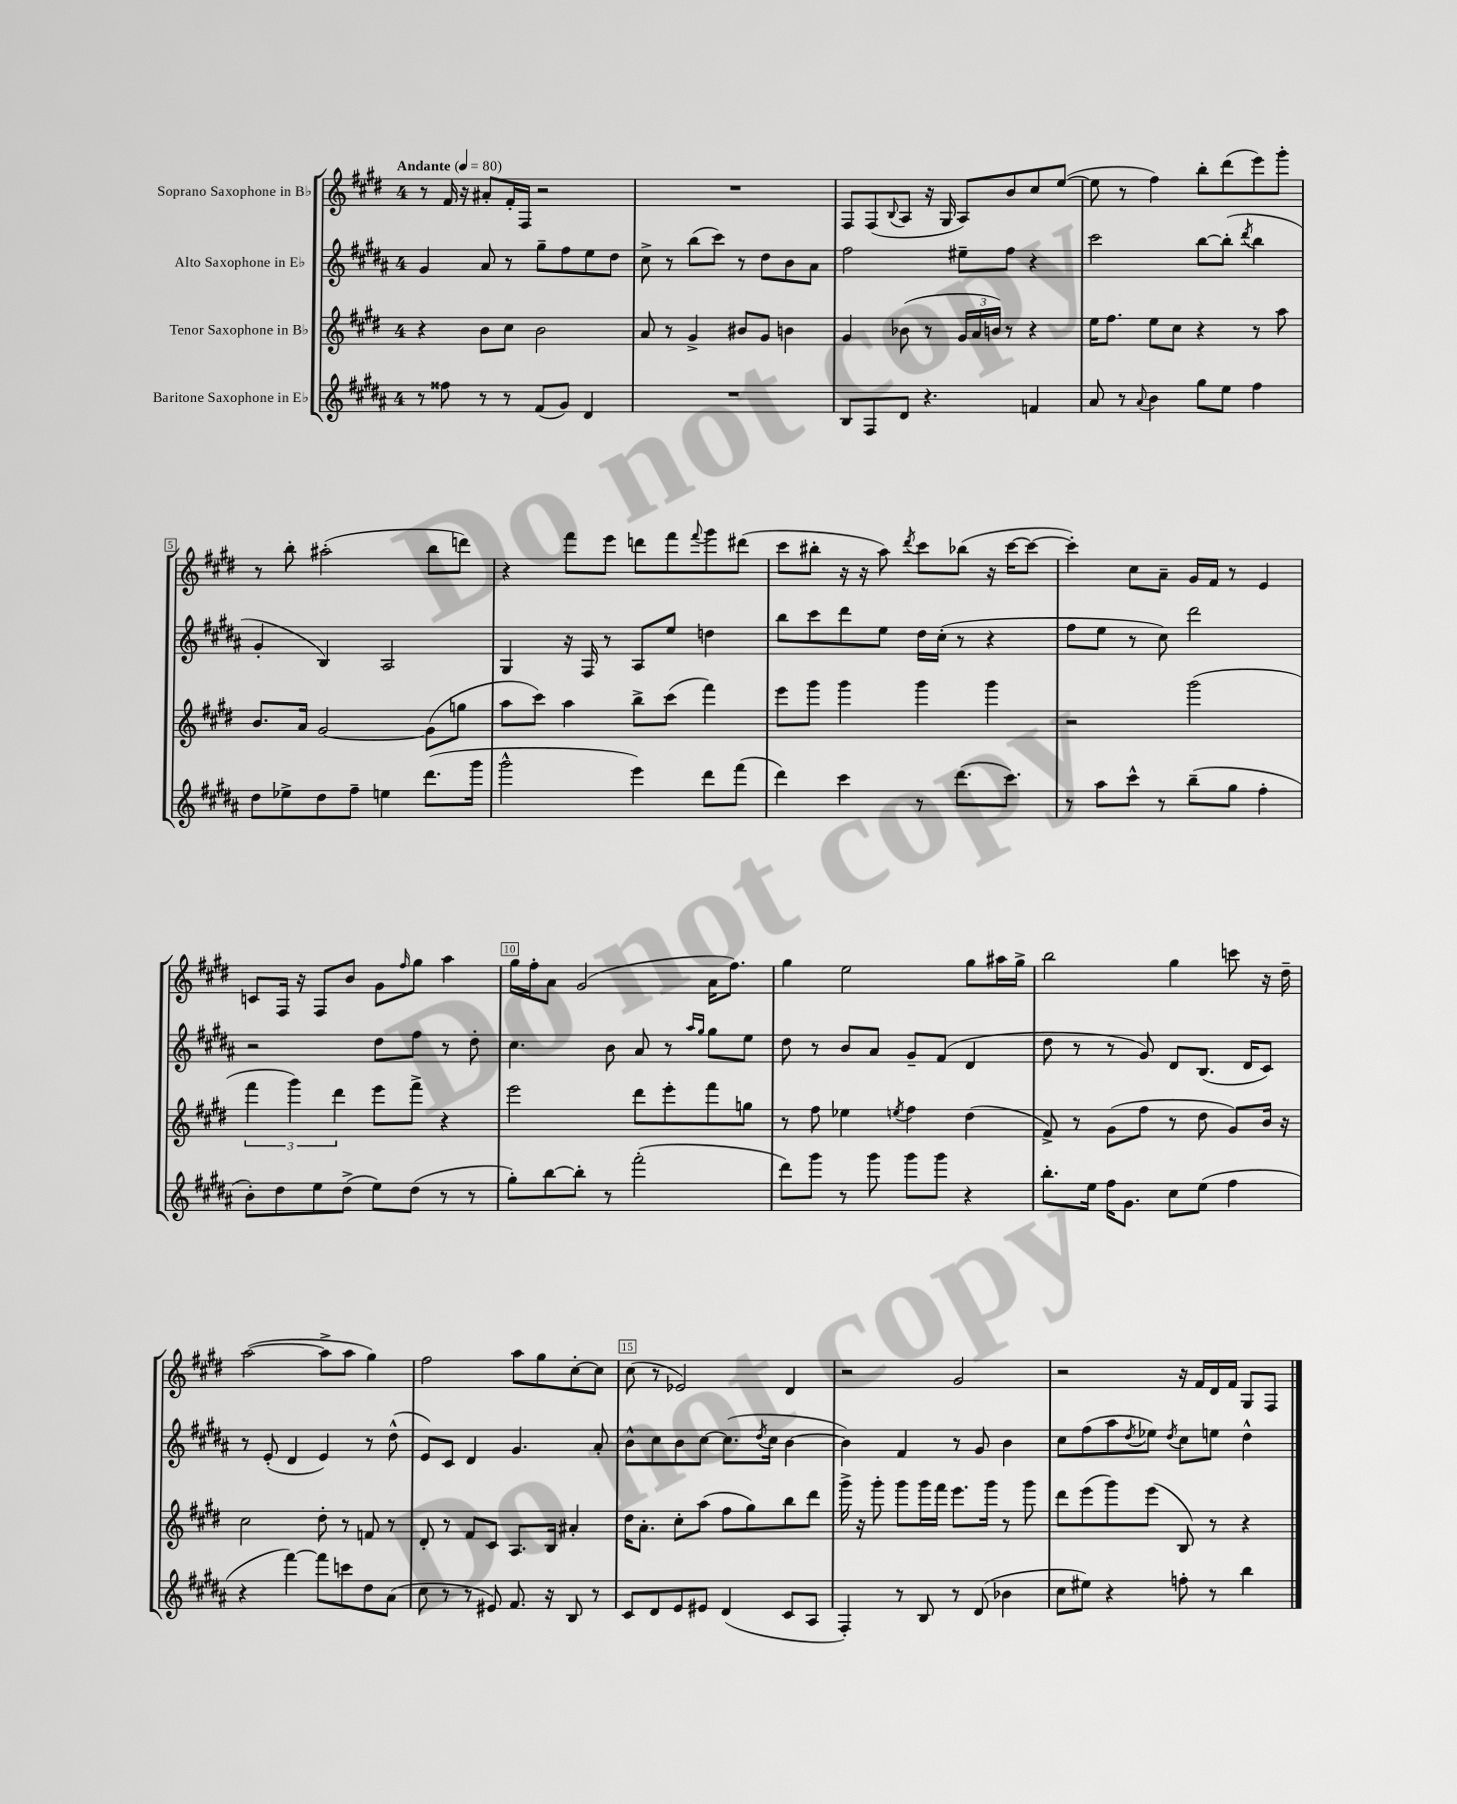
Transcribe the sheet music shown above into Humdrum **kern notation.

**kern	**kern	**kern	**kern
*staff4	*staff3	*staff2	*staff1
*clefG2	*clefG2	*clefG2	*clefG2
*k[f#c#g#d#a#]	*k[f#c#g#d#]	*k[f#c#g#d#a#]	*k[f#c#g#d#]
*M4/4	*M4/4	*M4/4	*M4/4
*MM80	*MM80	*MM80	*MM80
8r	4r	4g#/	8r
8ff##\	.	.	16f#/
.	.	.	16r
8r	8b\L	8a#/	8a#'/L
8r	8cc#\J	8r	16f#'/L
.	.	.	16F#/JJ
(8f#/L	2b\	8gg#~\L	2r
8g#/J)	.	8ff#\	.
4d#/	.	8ee\	.
.	.	8dd#\J	.
=	=	=	=
1r	8a/	8cc#^\	1r
.	8r	8r	.
.	4g#^/	(8bb\L	.
.	.	8ccc#\J)	.
.	8b#/L	8r	.
.	8g#/J	8dd#\L	.
.	4b\	8b\	.
.	.	8a#\J	.
=	=	=	=
8B/L	4g#/	2ff#\	8F#/L
8F#/	.	.	(8F#/
.	.	.	8qqB/
8d#/J	(8b-\	.	8A/J
4.r	8r	.	16r
.	.	.	16G#/
.	24g#/LL	8ee#~\L	8A/L)
.	24a/	.	.
.	24b/JJ)	.	.
.	8r	8ff#\J	8b/
4f/	4r	4r	8cc#/
.	.	.	([8ee/J
=	=	=	=
8a#/	16ee\LK	2ccc#\	8ee\]
.	8.ff#\J	.	.
8r	.	.	8r
8qqa#/	.	.	.
4b\	8ee\L	.	4ff#\)
.	8cc#\J	.	.
8gg#\L	4r	[8bb\L	8bb'\L
8ee\J	.	(8bb'\]J	(8ddd#\
.	.	8qddd#/	.
4ff#\	8r	4bb\	8eee\)
.	8aa\	.	8ggg#'\J
=	=	=	=
8dd#\L	8.b/L	4g#'/	8r
8ee-^\	.	.	8bb'\
.	16a/Jk	.	.
8dd#\	[2g#/	4B/)	(2aa#'\
8ff#~\J	.	.	.
4ee\	.	2A#/	.
(8.ddd#\L	(8g#\]L	.	8bb\L
.	8gg\J	.	8ddd\J)
16ggg#\Jk	.	.	.
=	=	=	=
2ggg#^^\	8aa\L	4G#/	4r
.	8ccc#\J)	.	.
.	4aa\	16r	8fff#\L
.	.	16F#/	.
.	.	8r	8eee\J
4eee\)	8bb^\L	8A#/L	8ddd\L
.	(8ccc#\J	8ee/J	8fff#\
.	.	.	8qqfff#/
8ddd#\L	4fff#\)	4dd\	8ggg#\
(8fff#\J	.	.	(8ddd#\J
=	=	=	=
4ddd#\)	8eee\L	8bb\L	8ccc#\L
.	8ggg#\J	8ccc#\	8bb#'\J
4ccc#\	4ggg#\	8ddd#\	16r
.	.	.	16r
.	.	8ee\J	8aa\)
.	.	.	8qddd#/
8r	4ggg#\	16dd#\LL	8ccc#\L
.	.	(16cc#'\JJ	.
(8.ddd#\L	.	8r	(8bb-\J
.	4ggg#\	4r	16r
8.ccc#\J)	.	.	[16ccc#\LK
.	.	.	8ccc#\_J
=	=	=	=
8r	2r	8ff#\L	4ccc#'\])
8aa#\L	.	8ee\J	.
8ccc#^^\J	.	8r	8cc#\L
8r	.	8cc#\)	8a~\J
(8bb~\L	(2ggg#\	2ddd#\	16g#/LL
.	.	.	16f#/JJ
8gg#\J	.	.	8r
4ff#'\	.	.	4e/
=	=	=	=
8b'\L)	6fff#\	2r	8c/L
8dd#\	.	.	16F#/Jk
.	6ggg#\)	.	.
.	.	.	16r
8ee\	.	.	8F#/L
.	6ddd#\	.	.
(8dd#^\J	.	.	8b/J
8ee\L)	8eee\L	8dd#\L	8g#\L
.	.	.	16qqff#/
(8dd#\J	8fff#^\J	8ff#\J	8gg#\J
8r	4r	8r	4aa\
8r	.	8dd#'\	.
=	=	=	=
8gg#'\L)	2eee\	4.cc#\	16gg#\LL
.	.	.	16ff#'\J
[8bb\	.	.	8a\J
8bb'\]J	.	.	(2g#/
8r	.	8b\	.
(2fff#'\	8ddd#\L	8a#/	.
.	8eee'\	8r	.
.	.	16qqaa#/LL	.
.	.	16qqgg#/JJ	.
.	8fff#\	8gg#\L	16a\LK
.	.	.	8.ff#\J)
.	8gg\J	8ee\J	.
=	=	=	=
8ddd#\L)	8r	8dd#\	4gg#\
8ggg#\J	8ff#\	8r	.
8r	4ee-\	8b/L	2ee\
8ggg#\	.	8a#/J	.
.	8qee/	.	.
8ggg#\L	4ff#\	8g#~/L	.
8ggg#\J	.	(8f#/J	.
4r	(4dd#\	4d#/	8gg#\L
.	.	.	16aa#\L
.	.	.	16gg#^\JJ
=	=	=	=
8.bb'\L	8f#^/)	8dd#\	2bb\
.	8r	8r	.
16ee\Jk	.	.	.
16ff#\LK	(8g#\L	8r	.
8.g#\J	.	.	.
.	8ff#\J	8g#/)	.
8cc#\L	8r	8d#/L	4gg#\
(8ee\J	8dd#\	(8.B/J	.
4ff#\	8g#/L)	.	8ccc\
.	.	16d#/LK	.
.	16b/Jk	8c#/J)	16r
.	16r	.	16dd#~\
=	=	=	=
4r	2cc#\	8r	([2aa\
.	.	(8e'/	.
[4fff#\)	.	4d#/	.
8fff#\]L	8dd#'\	4e/)	8aa^\]L
8ccc\	8r	.	8aa\J
8dd#\	8f/	8r	4gg#\)
(8a#\J	8r	(8dd#^^\	.
=	=	=	=
8cc#\	8d#'/	8e/L)	2ff#\
8r	8r	8c#/J	.
8r	8f#/L	4d#/	.
8e#/)	8c#/J	.	.
8.f#/	8.A/L	4.g#/	8aa\L
.	.	.	8gg#\
16r	16B/Jk	.	.
8B/	4a#'/	.	[8cc#'\
8r	.	8a#'/	8cc#\]J
=	=	=	=
8c#/L	16dd#\LK	8b^^\L	(8cc#\
.	8.a'\J	.	.
8d#/	.	8cc#\	8r
8e/	8cc#'\L	8b\	2e-/)
8e#/J	(8aa\J	[8cc#\J	.
(4d#/	8ff#\L	(8.cc#\]L	.
.	8gg#\)	.	.
.	.	8qdd#/	.
.	.	16cc#\Jk	.
8c#/L	8bb\	[4b\	4d#/
8A#/J	8ddd#\J	.	.
=	=	=	=
4F#'/)	16ggg#^\	4b\])	2r
.	16r	.	.
.	8ggg#'\	.	.
8r	8ggg#\L	4f#/	.
8B/	16ggg#\L	.	.
.	16fff#\JJ	.	.
8r	8.eee\L	8r	2g#/
(8d#/	.	8g#/	.
.	16ggg#\Jk	.	.
4b-\	8r	4b\	.
.	8ggg#\	.	.
=	=	=	=
8cc#\L	8ddd#\L	8cc#\L	2r
8ee#\J)	(8eee\	(8ff#\	.
4r	8ggg#\)	8aa#\	.
.	.	8qdd#/	.
.	(8eee\J	8ee-\J)	.
.	.	8qdd#/	.
8ff'\	8B/)	8cc#\L	16r
.	.	.	16f#/LL
8r	8r	8ee\J	16d#/
.	.	.	16f#/JJ
4bb\	4r	4dd#^^\	8G#/L
.	.	.	8F#/J
==	==	==	==
*-	*-	*-	*-
